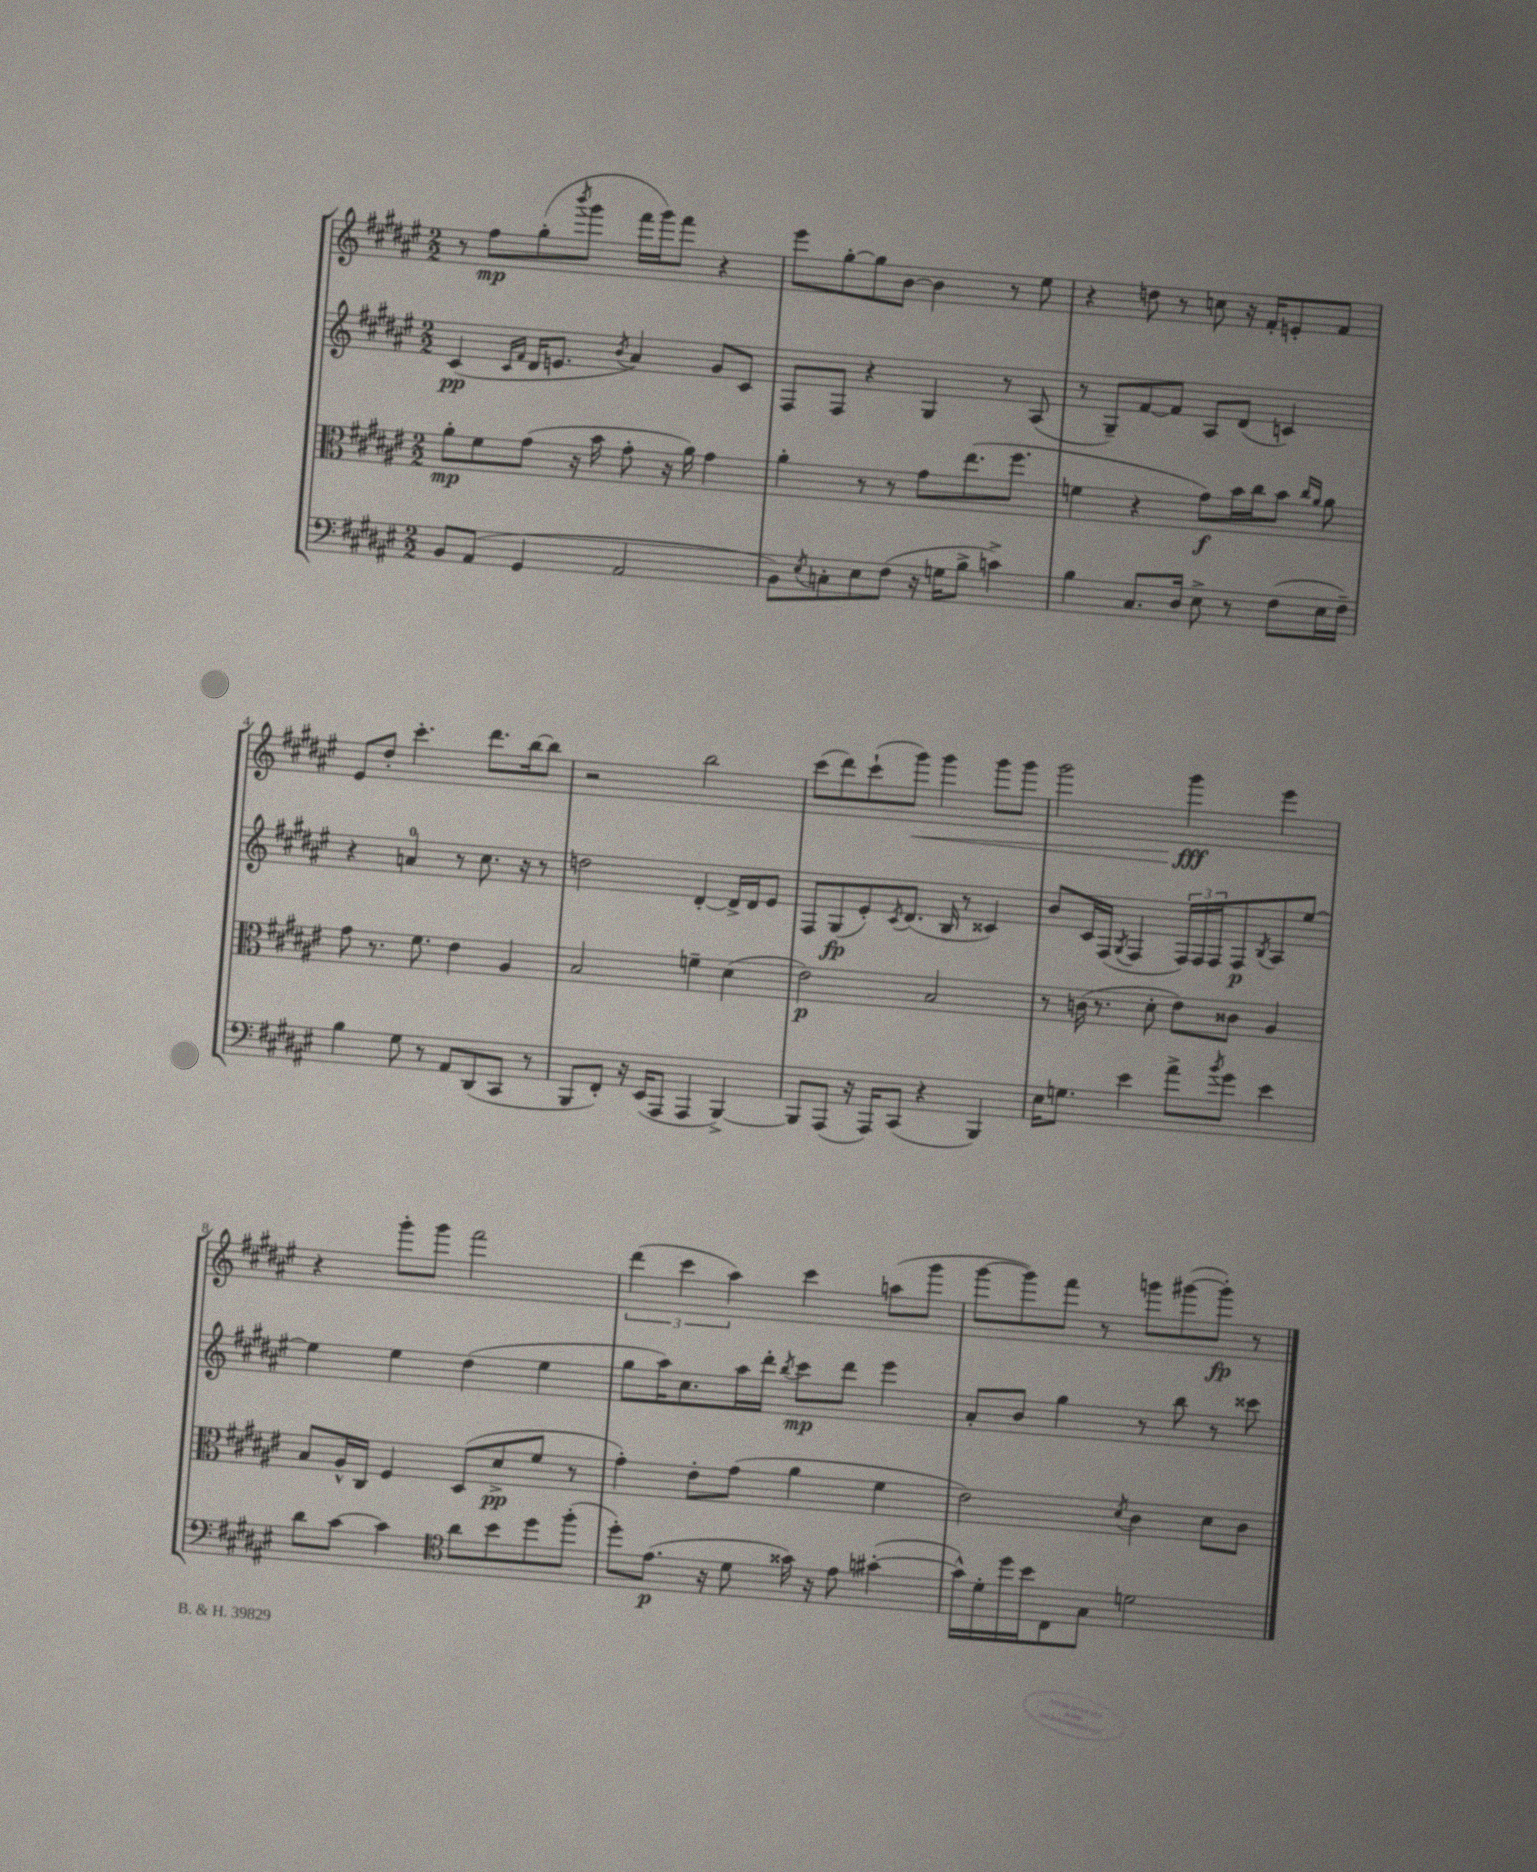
<<
\new StaffGroup <<
\new Staff = "s0" {
    \clef treble \key fis \major \numericTimeSignature \time 2/2
    r8 fis''8\mp gis''8-.( \acciaccatura { b'''8 } gis'''8 fis'''16 gis'''16) fis'''8 r4 |
    eis'''8 gis''8~-. gis''8 b'8~ b'4 r8 eis''8 |
    r4 d''8 r8 c''8 r16 fis'16-. e'8-. fis'8 |
    eis'8 dis''8-. cis'''4.-. dis'''8. b''16~ b''8 |
    r2 b''2 |
    cis'''8( dis'''8) cis'''8-!( gis'''8\<) gis'''4 gis'''8 gis'''8 |
    gis'''2 gis'''4\fff\! eis'''4 |
    r4 gis'''8-. gis'''8 fis'''2 |
    \tuplet 3/2 { dis'''4( cis'''4 ais''4) } cis'''4 a''8( gis'''8 |
    gis'''8~ gis'''8) fis'''8 r8 g'''8 gis'''8~( gis'''8-.\fp) r8 \bar "|." |
}
\new Staff = "s1" {
    \clef treble \key fis \major \numericTimeSignature \time 2/2
    cis'4\pp( \grace { cis'16 fis'16 } dis'16 e'8. \acciaccatura { b'8 } ais'4) gis'8 cis'8 |
    fis8 fis8 r4 gis4 r8 ais8( |
    r8 gis8--) fis'8~ fis'8 ais8 dis'8( c'4) |
    r4 a'4-0 r8 cis''8. r16 r8 |
    d''2 dis'4~-. dis'16-> dis'16 eis'8 |
    fis8 gis8\fp( eis'8-.) \acciaccatura { cis'8 } dis'8.( b16 r8 cisis'4) |
    b'8 cis'16 fis16( \acciaccatura { gis8 } fis4 \tuplet 3/2 { fis16) fis16 fis16 } fis8\p \acciaccatura { b8 } ais8 eis''8~ |
    eis''4 eis''4 dis''4( eis''4 |
    gis''8 ais''16) cis''8. ais''16 dis'''16-. \acciaccatura { b''8 } cis'''8\mp dis'''8 eis'''4 |
    ais'8-. b'8 gis''4 r8 b''8 r8 cisis'''8 \bar "|." |
}
\new Staff = "s2" {
    \clef alto \key fis \major \numericTimeSignature \time 2/2
    ais'8-.\mp fis'8 gis'8( r16 b'16 gis'8-. r16 ais'16) gis'4 |
    ais'4-. r8 r8 gis'8 eis''8.( fis''8. |
    f'4 r4 gis'8\f) b'16 cis''16 b'8 \grace { cis''16 ais'16 } ais'8 |
    gis'8 r8. fis'8. eis'4 ais4 |
    b2 f'4-- dis'4( |
    eis'2\p) b2 |
    r8 c'16( r8. dis'8-. eis'8) cisis'8 ais4 |
    b8 ais16-^ cis16 fis4 dis8( dis'8->\pp fis'8 r8 |
    gis'4-.) eis'8-. gis'8( ais'4 fis'4 |
    eis'2) \acciaccatura { dis'8 } cis'4 dis'8 cis'8 \bar "|." |
}
\new Staff = "s3" {
    \clef bass \key fis \major \numericTimeSignature \time 2/2
    b,8 ais,8( gis,4 ais,2 |
    b,8) \acciaccatura { eis8 } c8-. eis8 fis8( r16 g16 b8-> c'4->) |
    b4 cis8. dis16 eis8-> r8 fis8( eis16 fis16--) |
    b4 gis8 r8 ais,8 dis,8( cis,8 r8 |
    b,,8 fis,8-.) r16 eis,16( ais,,8 ais,,4 b,,4~->) |
    b,,8 ais,,8( r16 ais,,16) cis,8( r4 b,,4) |
    eis16 g8. eis'4 ais'8-> \acciaccatura { b'8 } gis'8 eis'4 |
    dis'8 cis'8~ cis'4 \clef tenor ais'8 b'8 dis''8 fis''8-.( |
    dis''8-.) eis'8.\p( r16 dis'8 gisis'16) r16 eis'8 gis'4~-.( |
    gis'16-^) dis'16-. dis''16 b'16 cis8 gis8 d'2 \bar "|." |
}
>>
>>
